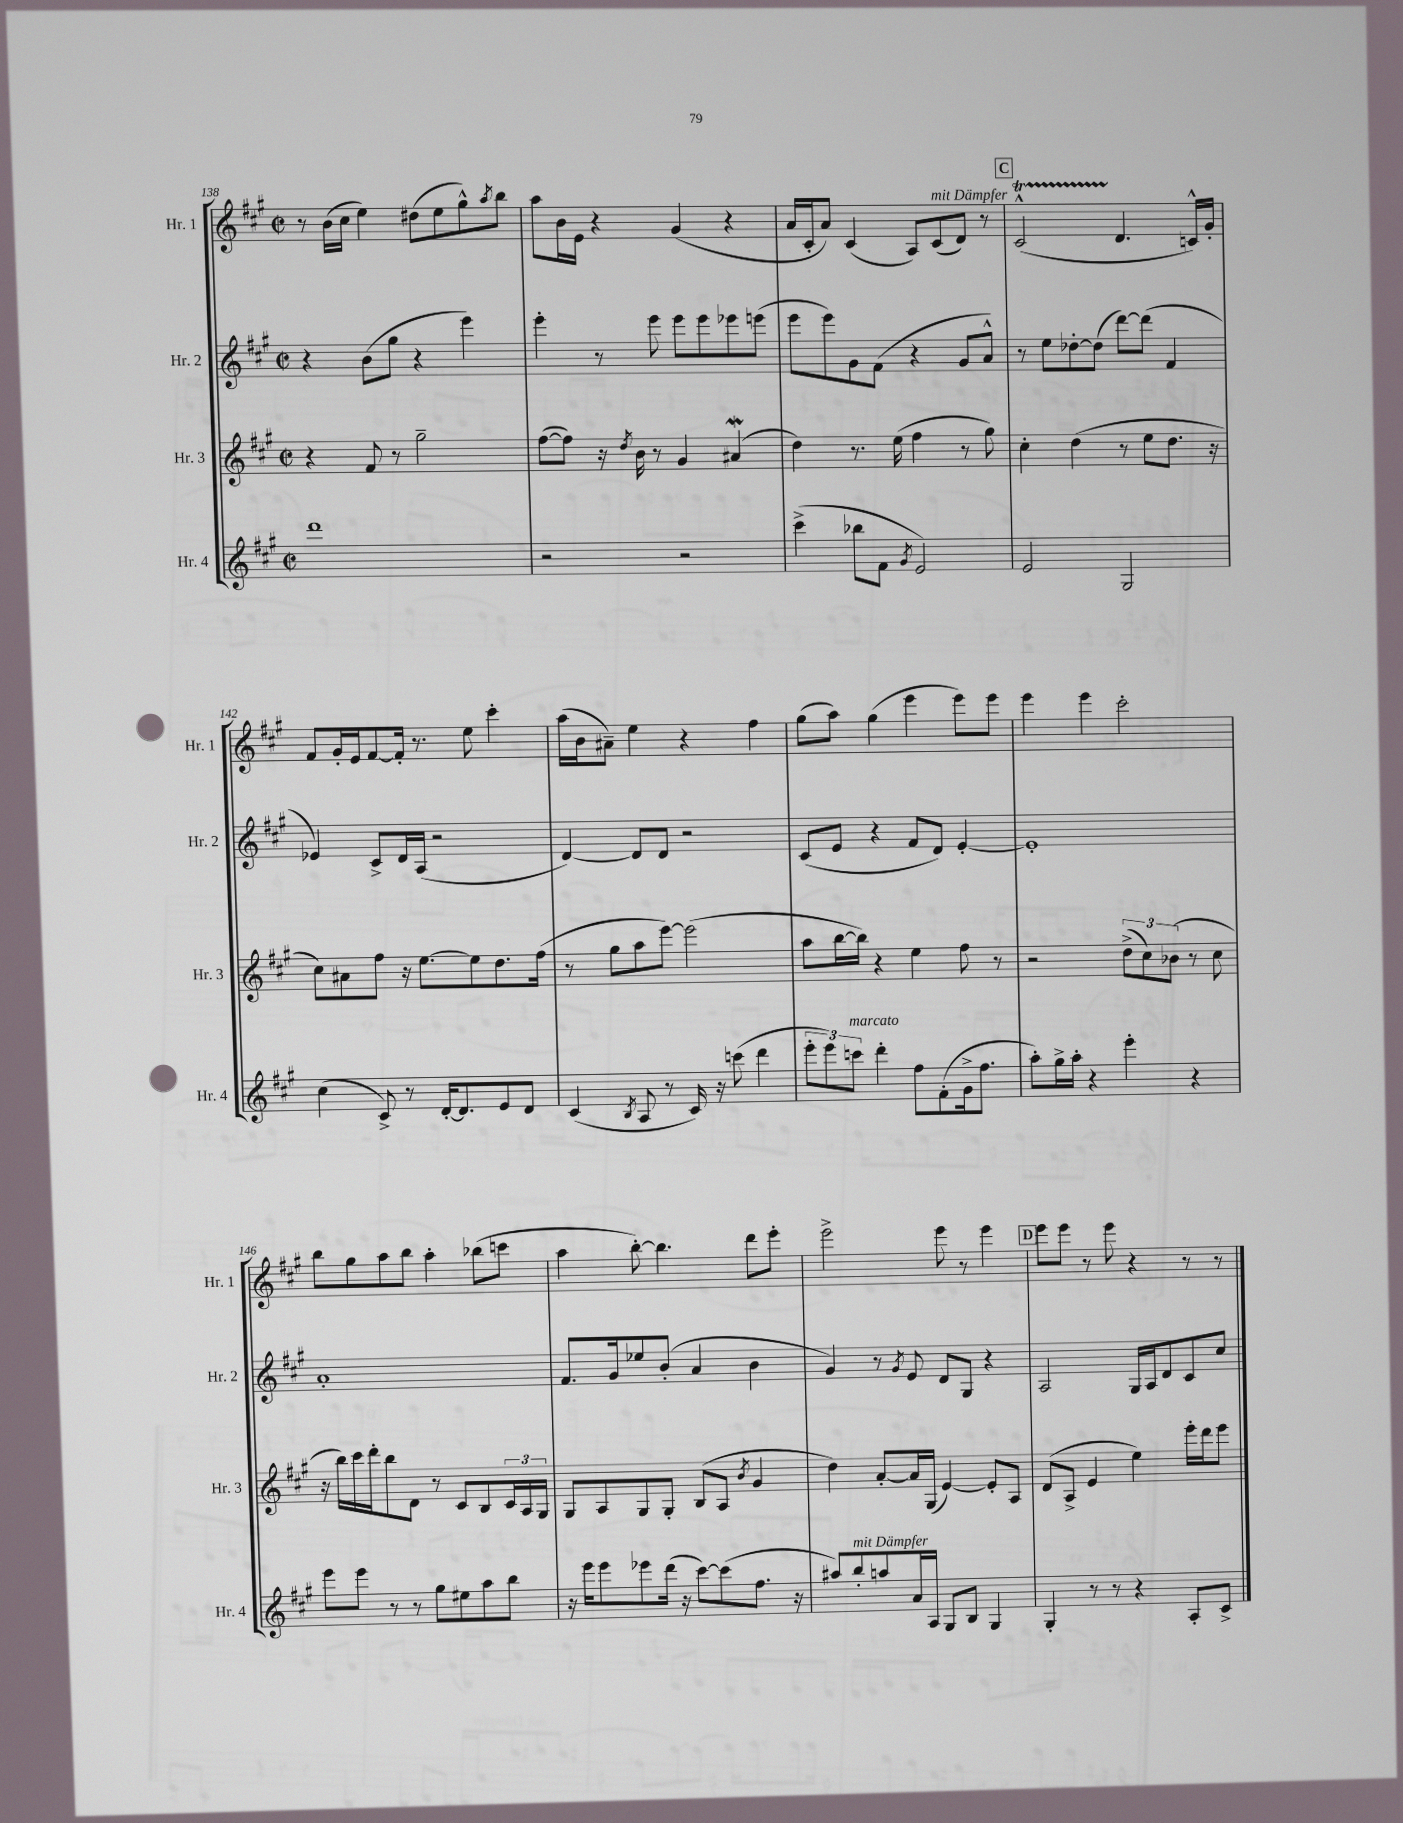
<<
\new StaffGroup <<
\new Staff = "s0" \with { instrumentName = "Hr. 1" shortInstrumentName = "Hr. 1" } {
    \clef treble \key a \major \defaultTimeSignature \time 2/2
    r8 b'16( cis''16 e''4) dis''8( e''8 gis''8-^) \acciaccatura { a''8 } b''8 |
    a''8 b'16 e'16 r4 gis'4( r4 |
    a'16 cis'16-. a'8) cis'4( a8) cis'8^\markup { \italic "mit Dämpfer" }( d'8) r8 |
    \mark \markup { \box "C" } cis'2-^\startTrillSpan( d'4.\stopTrillSpan c'16-^) gis'16-. |
    fis'8 gis'16-. e'16 fis'8~ fis'16-. r8. e''8 cis'''4-. |
    a''16( b'16 ais'8--) e''4 r4 fis''4 |
    gis''8( a''8) gis''4( e'''4 e'''8) e'''8 |
    e'''4 e'''4 cis'''2-. |
    b''8 gis''8 a''8 b''8 a''4-. bes''8( c'''8 |
    a''4 b''8~-.) b''4. d'''8 e'''8-. |
    e'''2-> e'''8 r8 e'''4 |
    \mark \markup { \box "D" } e'''8 e'''8 r8 e'''8 r4 r8 r8 \bar "|." |
}
\new Staff = "s1" \with { instrumentName = "Hr. 2" shortInstrumentName = "Hr. 2" } {
    \clef treble \key a \major \defaultTimeSignature \time 2/2
    r4 b'8( gis''8 r4 e'''4) |
    e'''4-. r8 e'''8 e'''8 e'''8 ees'''8 e'''8( |
    e'''8 e'''8) gis'8 fis'8( r4 gis'8 a'8-^) |
    \mark \markup { \box "C" } r8 e''8 des''8~-. des''8( d'''8~) d'''8( fis'4 |
    ees'4) cis'8-> d'16 a16( r2 |
    d'4~) d'8 d'8 r2 |
    cis'8( e'8 r4 fis'8 d'8) e'4~-. |
    e'1-. |
    a'1-. |
    fis'8. gis'16 ees''8 b'8-.( a'4 b'4 |
    gis'4) r8 \acciaccatura { gis'8 } e'8 d'8 gis8 r4 |
    \mark \markup { \box "D" } a2 gis16 a16 d'8 cis'8 cis''8 \bar "|." |
}
\new Staff = "s2" \with { instrumentName = "Hr. 3" shortInstrumentName = "Hr. 3" } {
    \clef treble \key a \major \defaultTimeSignature \time 2/2
    r4 fis'8 r8 gis''2-- |
    fis''8~( fis''8) r16 \acciaccatura { d''8 } b'16 r8 gis'4 ais'4\mordent( |
    d''4) r8. e''16( fis''4 r8 gis''8) |
    \mark \markup { \box "C" } cis''4-. d''4( r8 e''8 d''8. r16 |
    cis''8) ais'8 fis''8 r16 e''8.~ e''8 d''8. fis''16( |
    r8 gis''8 a''8 e'''8~) e'''2( |
    a''8 b''16~ b''16) r4 e''4 fis''8 r8 |
    r2 \tuplet 3/2 { d''8->( cis''8) bes'8( } r8 cis''8 |
    r16 b''16) cis'''16 d'''16-. b''8 d'8 r8 cis'8 b8 \tuplet 3/2 { cis'16 a16 gis16 } |
    gis8 a8 gis8 gis8-. b8( a8 \acciaccatura { b'8 } gis'4 |
    d''4) a'8~-. a'16 gis16( e'4~) e'8-. a8 |
    \mark \markup { \box "D" } d'8( a8-> e'4 e''4) e'''16-. d'''16 e'''8 \bar "|." |
}
\new Staff = "s3" \with { instrumentName = "Hr. 4" shortInstrumentName = "Hr. 4" } {
    \clef treble \key a \major \defaultTimeSignature \time 2/2
    d'''1 |
    r2 r2 |
    cis'''4->( bes''8 fis'8 \acciaccatura { gis'8 } e'2) |
    \mark \markup { \box "C" } e'2 gis2 |
    cis''4( cis'8->) r8 d'16~-. d'8. e'8 d'8 |
    cis'4( \acciaccatura { b8 } a8 r8 cis'16) r16 c'''8( d'''4 |
    \tuplet 3/2 { e'''8-. e'''8) c'''8^\markup { \italic "marcato" } } d'''4-. fis''8 fis'8-.( gis'16-> fis''8. |
    a''8-.) gis''16-> a''16-. r4 e'''4-. r4 |
    e'''8 e'''8 r8 r8 gis''8 eis''8 a''8 b''8 |
    r16 e'''16 e'''8 ees'''8 d'''16( r16 cis'''8~) cis'''8( fis''8. r16 |
    ais''8) b''8-.^\markup { \italic "mit Dämpfer" } a''8 a'16 a16 gis8 b8 gis4 |
    \mark \markup { \box "D" } gis4-. r8 r8 r4 a8-. cis'8-> \bar "|." |
}
>>
>>
\layout { \context { \Score currentBarNumber = #138 } }
